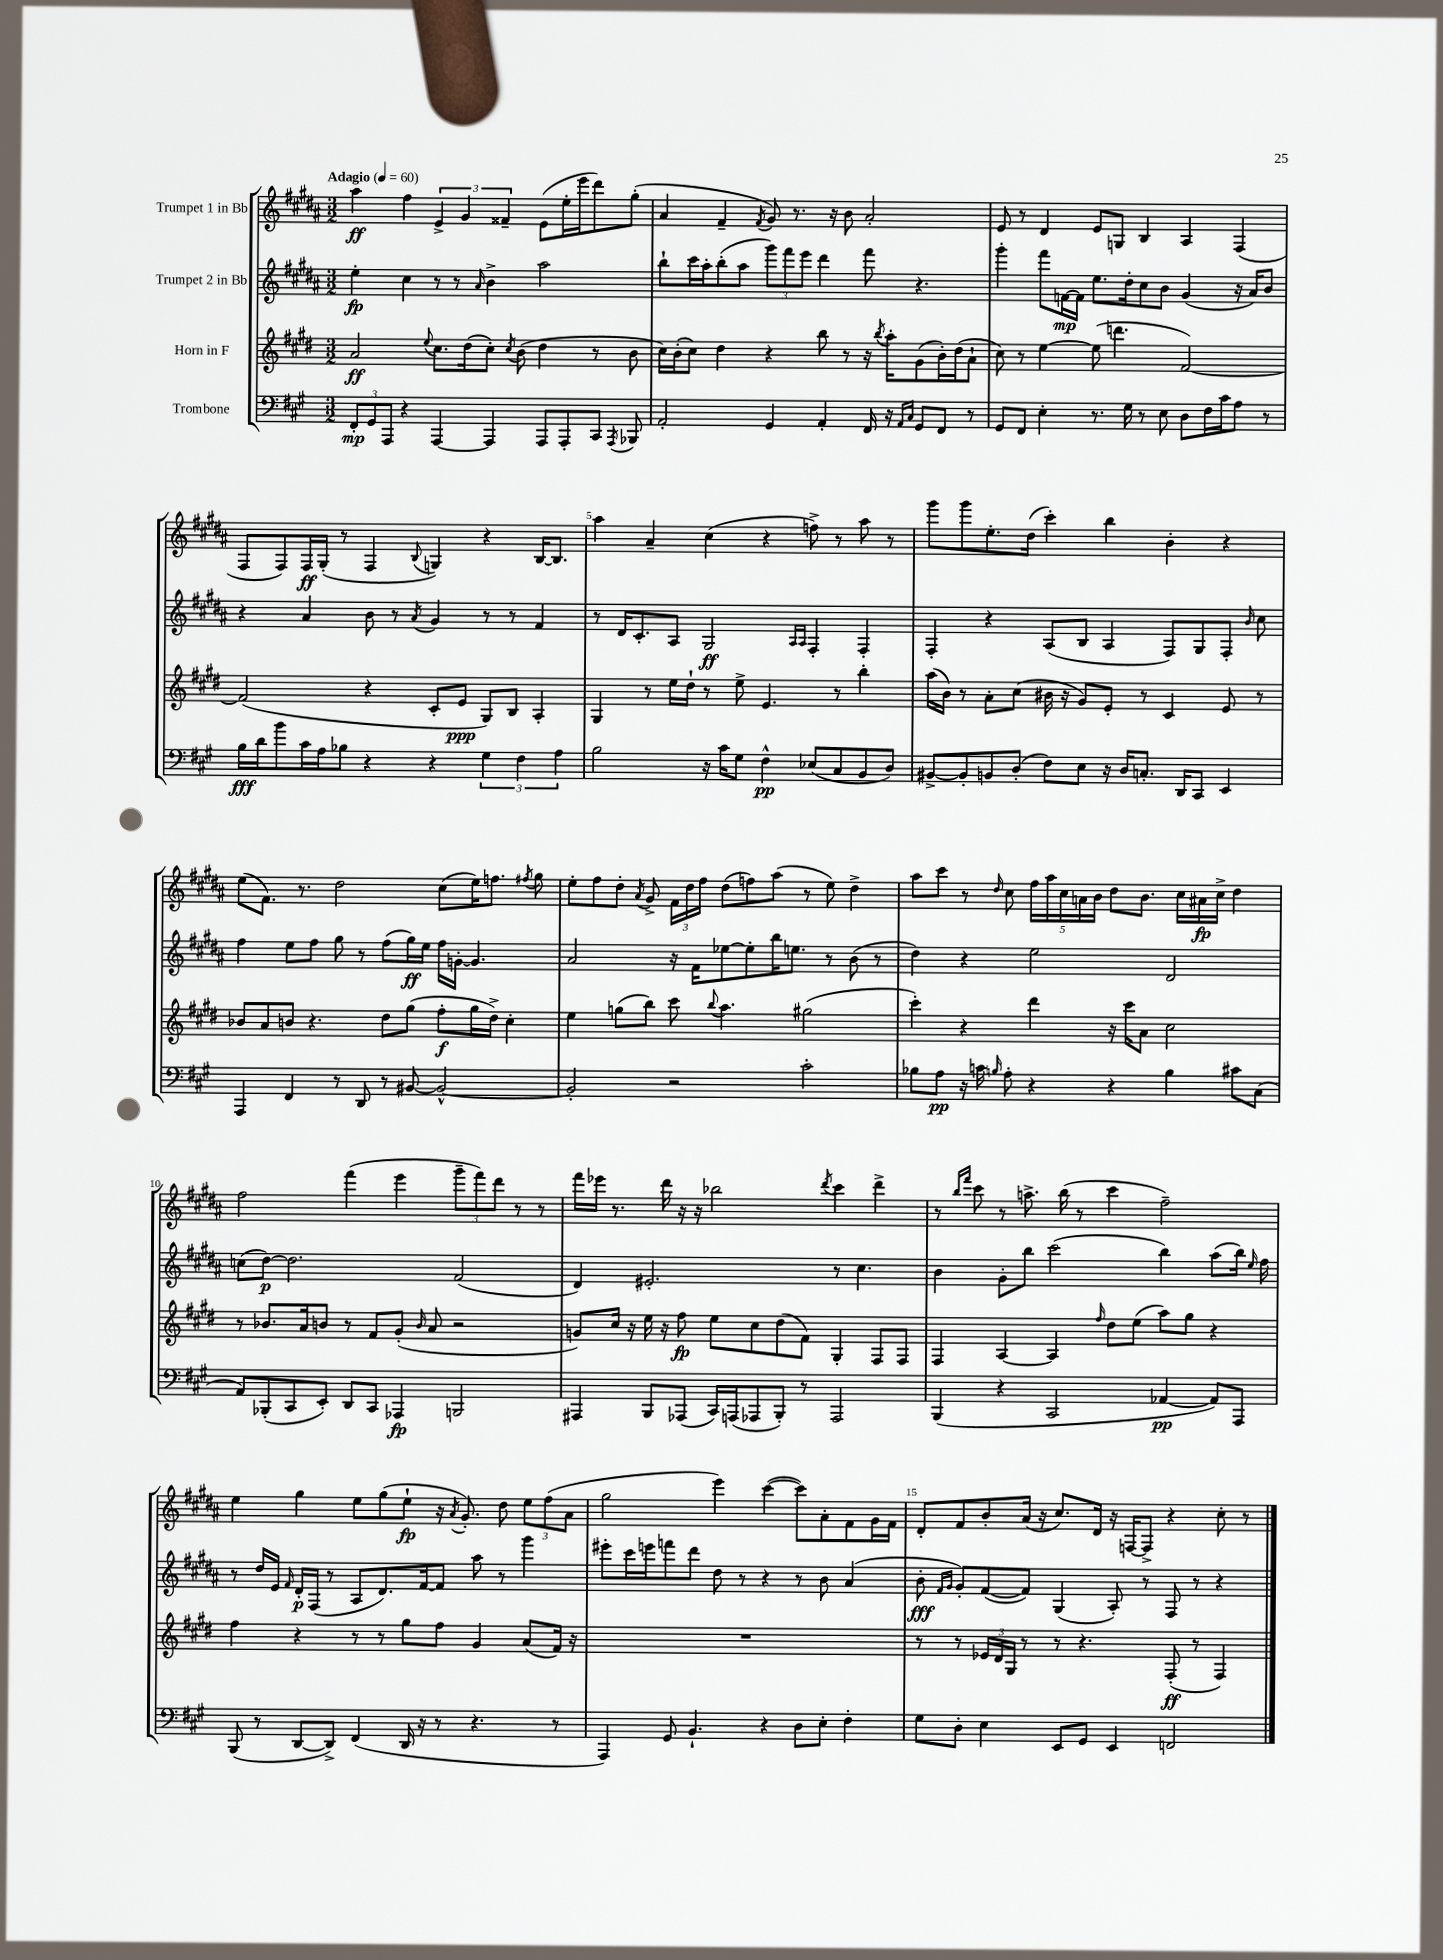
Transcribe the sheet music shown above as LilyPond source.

<<
\new StaffGroup <<
\new Staff = "s0" \with { instrumentName = "Trumpet 1 in Bb" } {
    \clef treble \key b \major \numericTimeSignature \time 3/2 \tempo "Adagio" 4 = 60
    \autoBeamOff ais''4\ff fis''4 \tuplet 3/2 { e'4-> gis'4 fisis'4-- } e'8[( e''16-. e'''16 dis'''8) gis''8]-.( |
    ais'4 fis'4-- \acciaccatura { fis'8 } gis'8) r8. r16 b'8 ais'2-. |
    e'8 r8 dis'4 e'8[ g8] b4 ais4 fis4( |
    fis8[ fis8) fis16\ff gis16]-.( r8 fis4 \appoggiatura { b8 } g4) r4 b16[~ b8.] |
    ais''4 ais'4-- cis''4( r4 f''8->) r8 ais''8 r8 |
    gis'''8[ gis'''8 e''8.-. dis''16]( cis'''4-.) b''4 b'4-. r4 |
    e''8[( fis'8.]) r8. dis''2 cis''8[( e''16) f''8.] \acciaccatura { fis''8 } gis''8 |
    e''8[-. fis''8 dis''8]-. \acciaccatura { ais'8 } gis'8-> \tuplet 3/2 { fis'16[ dis''16 fis''16] } dis''8[( f''8) ais''8]( r8 e''8) dis''4-> |
    ais''8[ cis'''8] r8 \grace { dis''16 } cis''8 \tuplet 5/4 { fis''16[ ais''16 cis''16 a'16 b'16] } dis''8[ b'8.] cis''16[ ais'16\fp cis''16]-> dis''4 |
    fis''2 fis'''4( e'''4 \tuplet 3/2 { gis'''8[-- fis'''8) dis'''8] } r8 r8 |
    fis'''16[ ees'''16] r8. dis'''16 r16 r16 bes''2 \acciaccatura { dis'''8 } cis'''4 dis'''4-> |
    r8 \grace { b''16[ fis'''16] } cis'''8 r8 a''8.-> b''16( r8 cis'''4 fis''2--) |
    e''4 gis''4 e''8[ gis''8( e''8]-!\fp r16 \acciaccatura { ais'8 } gis'8.-.) dis''8 \tuplet 3/2 { e''8[ fis''8( ais'8] } |
    gis''2 e'''4) cis'''4~( cis'''8[) ais'8-. fis'8 gis'16 fis'16] |
    dis'8[-. fis'8 b'8-. ais'16]( r16 cis''8.[) dis'16] r16 f16[~ f8]-> r4 cis''8-. r8 \bar "|." |
}
\new Staff = "s1" \with { instrumentName = "Trumpet 2 in Bb" } {
    \clef treble \key b \major \numericTimeSignature \time 3/2
    \autoBeamOff e''4-.\fp cis''4 r8 r8 \grace { ais'16 } b'4-> ais''2 |
    b''8[-! cis'''16 ais''16-. b''8-.( ais''8] \tuplet 3/2 { gis'''8[) fis'''8 e'''8] } dis'''4 fis'''8 r4. |
    gis'''4-. fis'''8[ f'16~\mp f'16] e''8.[ dis''16-. cis''8 b'8] gis'4( r16 ais'16[) b'8] |
    r4 ais'4 b'8 r8 \acciaccatura { ais'8 } gis'4 r8 r8 fis'4 |
    r8 dis'16[ cis'8.-. ais8] gis2\ff \grace { ais16[ ais16] } fis4-. fis4-. |
    fis4-. r4 ais8[( b8] ais4 fis8[) gis8 fis8]-. \grace { b'16 } cis''8 |
    fis''4 e''8[ fis''8] gis''8 r8 fis''8[( gis''16\ff) e''16] fis''16[ g'16]~-. g'4. |
    ais'2 r16 fis'16[ ees''8~ ees''8-. b''16 e''8.] r8 b'8( r8 |
    dis''4) r4 e''2 dis'2 |
    c''8[( dis''8]~\p) dis''2. fis'2( |
    dis'4) eis'2.-. r8 cis''4. |
    b'4 gis'8[-. b''8] cis'''2( b''4) ais''8[( b''16]) \grace { e''16 } fis''16 |
    r8 dis''16[ e'16] \grace { fis'16 } dis'16[-.\p fis16]( r8 ais8[ dis'8.) fis'16~ fis'8] ais''8 r8 gis'''4 |
    eis'''8[-. cis'''16 e'''16 f'''8 dis'''8] dis''8 r8 r4 r8 b'8 ais'4( |
    b'8-.\fff \grace { fis'16[ gis'16] } gis'8[-.) fis'8~( fis'8]) gis4( ais8-.) r8 fis8 r8 r4 \bar "|." |
}
\new Staff = "s2" \with { instrumentName = "Horn in F" } {
    \clef treble \key e \major \numericTimeSignature \time 3/2
    \autoBeamOff a'2\ff \appoggiatura { e''8 } cis''8.[ dis''16( cis''8]-.) \acciaccatura { cis''8 } b'8( dis''4 r8 b'8 |
    cis''16[) b'16-.( cis''8]) dis''4 r4 b''8 r8 r16 \acciaccatura { b''8 } a''16[-. gis'8( b'16-.) dis''16( a'8]-! |
    cis''8) r8 e''4~ e''8( d'''4. fis'2~) |
    fis'2( r4 cis'8[-. e'8]\ppp gis8[) b8] a4-. |
    gis4 r8 e''16[ dis''16]-! r8 e''8-> e'4. r8 b''4-. |
    a''16[( b'16]) r8 a'8[-. cis''8]( bis'16 r16 gis'8[) e'8]-. r8 cis'4 e'8 r8 |
    bes'8[ a'8 b'8] r4. dis''8[ gis''8]( fis''8[-.\f gis''16 dis''16]->) cis''4-. |
    e''4 g''8[( b''8]) cis'''8 \appoggiatura { b''8 } a''4. gis''2( |
    cis'''4-.) r4 dis'''4 r16 cis'''16[ a'8] cis''2 |
    r8 bes'8.[ a'16 b'8] r8 fis'8[ gis'8]-.( \grace { b'16 } a'8 r2 |
    g'8[) cis''16] r16 e''16 r16 fis''8\fp e''8[ cis''8 dis''8( fis'8]) gis4-. fis8[ fis8] |
    fis4 a4~ a4 \grace { fis''16 } dis''8[ e''8]( a''8[) gis''8] r4 |
    fis''4 r4 r8 r8 gis''8[ fis''8] gis'4 a'8[( fis'16]) r16 |
    R1. |
    r8 r8 \tuplet 3/2 { ees'16[ dis'16 gis16] } r8 r8 r4. fis8-.\ff( r8 fis4) \bar "|." |
}
\new Staff = "s3" \with { instrumentName = "Trombone" } {
    \clef bass \key a \major \numericTimeSignature \time 3/2
    \autoBeamOff \tuplet 3/2 { fis,8[-.\mp gis,8 a,,8] } r4 a,,4~ a,,4 a,,8[ a,,8-. cis,8] \acciaccatura { a,,8 } bes,,8 |
    a,2-. gis,4 a,4-. fis,16 r16 \grace { a,16[ cis16] } gis,8[ fis,8] r8 |
    gis,8[ fis,8] e4-. r8. gis16 r8 e8 d8[ fis16 cis'16 a8] r8 |
    b16[\fff d'16 b'8 cis'16 a16 bes8] r4 r4 \tuplet 3/2 { gis4 fis4 a4 } |
    b2 r16 cis'16[ gis8] fis4-^\pp ees8[( cis8 b,8 d8]) |
    bis,8[~-> bis,8-. b,8 d8]-.( fis8[) e8] r16 d16[ c8.]-. d,16[ cis,8] e,4 |
    a,,4 fis,4 r8 d,8 r8 bis,8~ bis,2~-^ |
    bis,2-. r2 cis'2-. |
    bes8[ a8]\pp r16 c'16 \grace { b16 } a8-. r4 r4 b4 cis'8[ cis8]( |
    a,8[) bes,,8-.( cis,8 e,8]-.) d,8[ cis,8] aes,,4\fp b,,2 |
    ais,,4 b,,8[ aes,,8]( cis,16[) a,,16( aes,,8 b,,8]-.) r8 aes,,2 |
    b,,4( r4 cis,2 aes,4~\pp aes,8[) a,,8] |
    b,,8( r8 d,8[~ d,8]->) fis,4( d,16 r16 r8 r4. r8 |
    a,,4) gis,8 b,4.-! r4 d8[ e8]-. fis4-. |
    gis8[ d8]-. e4 e,8[ gis,8] e,4 f,2 \bar "|." |
}
>>
>>
\layout { \context { \Score \override BarNumber.break-visibility = ##(#f #t #t) barNumberVisibility = #(every-nth-bar-number-visible 5) } }
